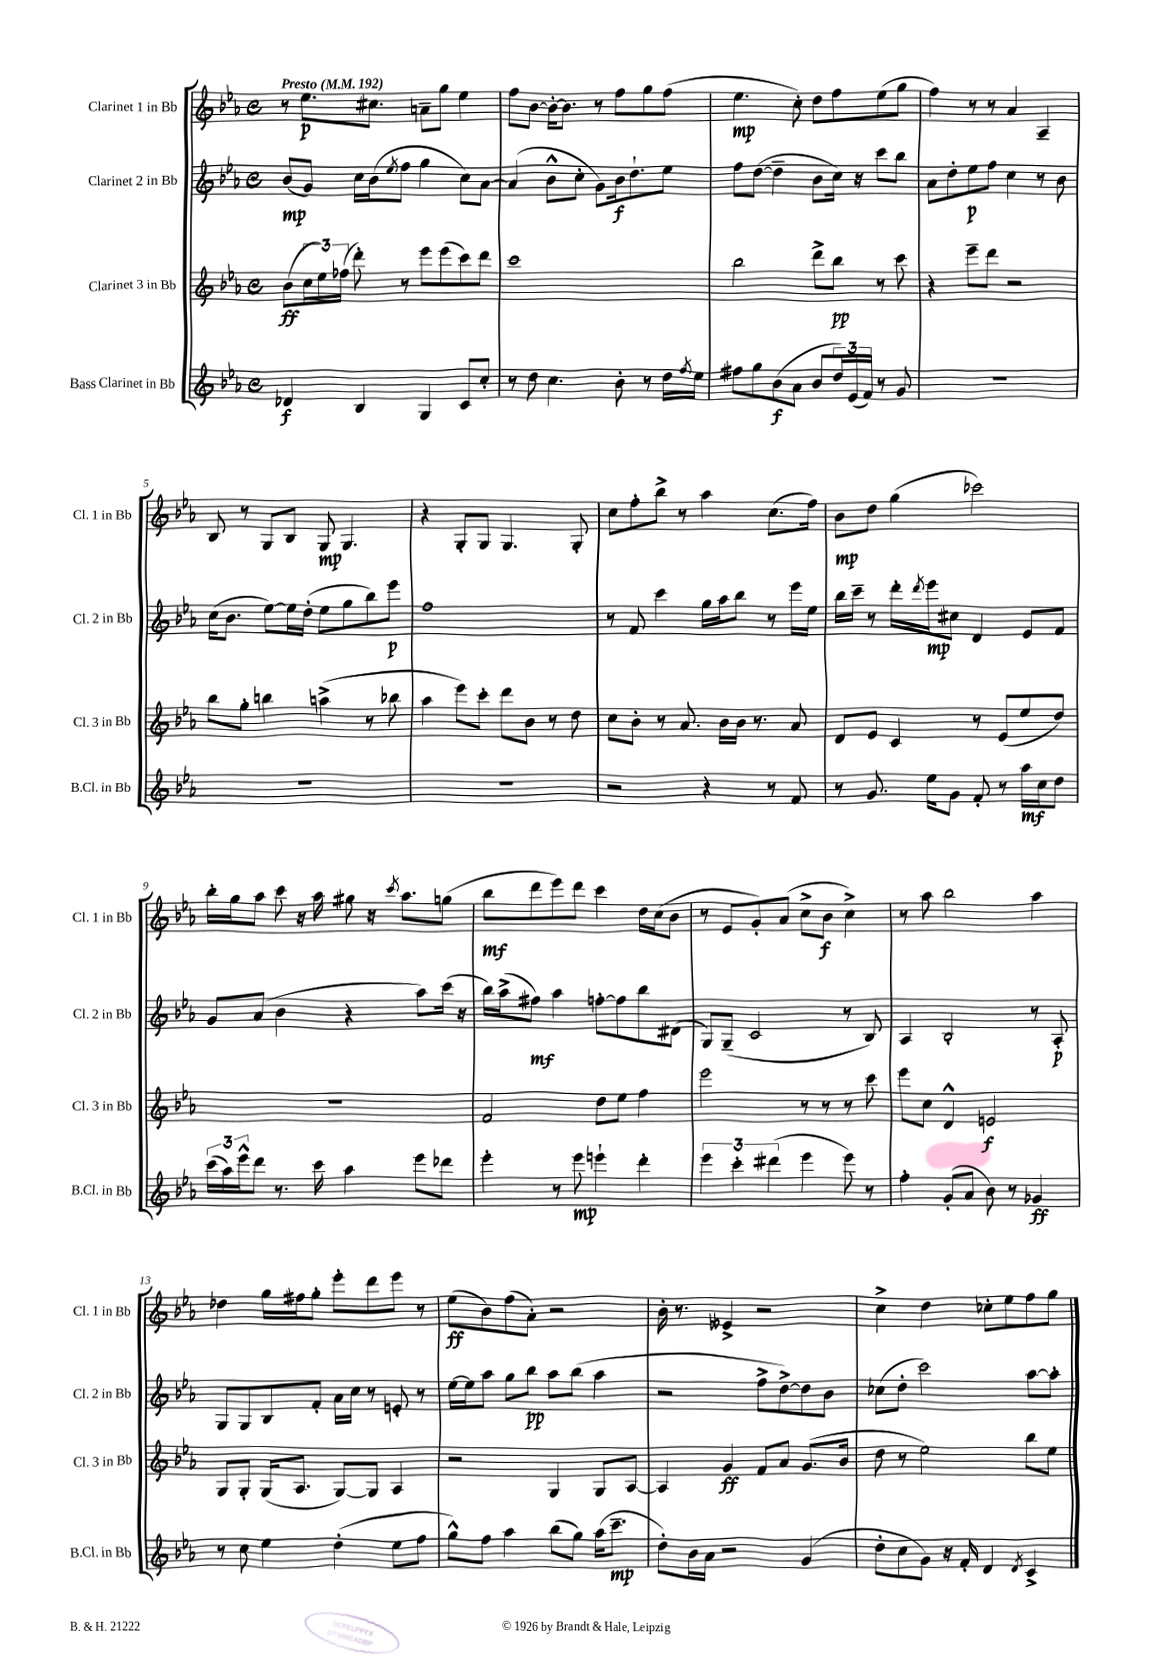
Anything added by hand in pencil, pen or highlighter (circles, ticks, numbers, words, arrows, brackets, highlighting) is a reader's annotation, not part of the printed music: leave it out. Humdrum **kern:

**kern	**kern	**kern	**kern
*staff4	*staff3	*staff2	*staff1
*clefG2	*clefG2	*clefG2	*clefG2
*k[b-e-a-]	*k[b-e-a-]	*k[b-e-a-]	*k[b-e-a-]
*M4/4	*M4/4	*M4/4	*M4/4
*met(c)	*met(c)	*met(c)	*met(c)
*MM192	*MM192	*MM192	*MM192
4d-	(8b-	(8b-	8r
.	24cc	8g)	8.ee-
.	24ee-)	.	.
.	(24ff-	.	.
4B-	8ddd')	16cc	.
.	.	(16b-	8.cc#
.	.	8qee-	.
.	8r	8ff	.
4G	8eee-	4gg	8a~
.	(8eee-	.	8gg
8c	8ccc)	8cc)	4ee-
8cc'	8ddd	[8a-	.
=	=	=	=
8r	1ccc	(4a-]	8ff
8dd	.	.	[8b-
4.cc	.	8b-^^	16b-'_
.	.	.	8.b-]
.	.	8cc'	.
.	.	8g)	8r
8b-'	.	16b-	8ff
.	.	8.dd`	.
8r	.	.	8gg
16dd	.	8ee-	(8ff
8qff	.	.	.
16ee-	.	.	.
=	=	=	=
8ff#	2bb-	8ff	4.ee-
8gg	.	([8dd	.
(8b-	.	4dd~]	.
8a-	.	.	8cc')
8b-	8ddd^	8b-	8dd
24dd)	8bb-	16cc)	8ff
(24e-	.	.	.
.	.	16r	.
24f)	.	.	.
8r	8r	8ccc	(8ee-
8g	8ccc	8bb-	8gg
=	=	=	=
1r	4r	8a-	4ff)
.	.	8dd'	.
.	8eee-~	8ee-	8r
.	8ddd	8ff	8r
.	2r	4cc	4a-
.	.	8r	4A-~
.	.	8b-	.
=	=	=	=
1r	8bb-	(16cc	8B-
.	.	8.b-	.
.	8gg'	.	8r
.	4bb	[8ee-)	8G
.	.	16ee-]	8B-
.	.	(16dd'	.
.	(4aa^	8ee-	8G
.	.	8gg	4.G
.	8r	8bb-)	.
.	8bb-	8eee-	.
=	=	=	=
1r	4aa-	1ff	4r
.	8eee-)	.	8G'
.	8ccc'	.	8G
.	8ddd	.	4.G
.	8b-	.	.
.	8r	.	.
.	8dd	.	8G'
=	=	=	=
2r	8cc	8r	8cc
.	8b-'	8f	8ff'
.	8r	4ccc	8bb-^
.	8.a-	.	8r
4r	.	16gg	4aa-
.	16b-	16aa-	.
.	16b-	8bb-	.
.	8.r	.	.
8r	.	8r	(8.cc
8f	8a-	16eee-	.
.	.	16ee-	16ff)
=	=	=	=
8r	8d	16bb-	8b-
.	.	16ccc~	.
8.g	8e-	8r	8dd
.	4c	16ddd'	(4gg
.	.	8qddd	.
16ee-	.	16eee-	.
8g	.	8cc#	.
8f'	8r	4d	2ccc-)
8r	(8e-	.	.
16aa-	8ee-	8e-	.
16cc	.	.	.
8dd	8dd)	8f	.
=	=	=	=
(24ccc	1r	8g	16bb-'
24aa-)	.	.	.
.	.	.	16gg
24eee-^^	.	.	.
8ddd	.	(8a-	8aa-
8.r	.	4b-	8ccc
.	.	.	16r
16ccc	.	.	16aa-
4aa-	.	4r	8gg#
.	.	.	16r
.	.	.	8qccc
.	.	.	8.aa-
8eee-	.	8aa-)	.
8ddd-	.	(16ccc	(8gg
.	.	16r	.
=	=	=	=
4eee-'	2f	16bb-)	8bb-
.	.	(16aa-^	.
.	.	8ff#)	8ddd
8r	.	4aa-	8eee-)
8eee-	.	.	8ddd
4eee`	8dd	[8ff'	4ccc
.	8ee-	8ff]	.
4ddd'	4ff	8bb-	16dd
.	.	.	(16cc
.	.	(8d#	8b-
=	=	=	=
6eee-	2eee-	8G)	8r
.	.	(8G~	8e-
6ccc'	.	.	.
.	.	2c	8g')
(6ddd#	.	.	.
.	.	.	(8a-
4eee-	8r	.	8cc^
.	8r	.	8b-
8eee-)	8r	8r	4cc^)
8r	8ccc	8B-)	.
=	=	=	=
4ff'	8eee-	4A-	8r
.	8cc	.	8aa-
(8g'	4d^^	2B-'	2bb-
8a-	.	.	.
8b-)	2e	.	.
8r	.	.	.
4g-	.	8r	4aa-
.	.	8A-'	.
=	=	=	=
8r	8G	8G	4dd-
8cc	8G'	8G	.
4ee-	(16G	8B-	16gg
.	8.A-	.	16ff#
.	.	8f'	8gg'
(4dd'	[8G)	16a-	8eee-'
.	.	16cc	.
.	8G]	8r	8ddd
8ee-	4A-	8e'	8eee-
8ff	.	8r	8r
=	=	=	=
8gg^^)	2r	[16ee-	(8ee-
.	.	16ee-]	.
8ff	.	8aa-	8b-)
4aa-	.	8gg	(8ff
.	.	8bb-	8a-')
(8bb-	4G	8aa-	2r
8gg)	.	(8bb-	.
(16aa-	8G	4aa-	.
8.ccc~	.	.	.
.	[8A-	.	.
=	=	=	=
8dd')	4A-]	2r	16b-'
.	.	.	8.r
16b-	.	.	.
16a-	.	.	.
2r	4g	.	4e--^
.	8f	8ff^	2r
.	8a-	[8dd^)	.
(4g	(8.g	8dd]	.
.	.	8b-	.
.	16b-	.	.
=	=	=	=
8dd'	8dd	(8cc-	4cc^
8cc	8r	8dd'	.
8g)	2ee-)	2ccc)	4dd
16r	.	.	.
16f'	.	.	.
4d	.	.	8cc-'
.	.	.	8ee-
8qd	.	.	.
4c^	8bb-	[8aa-	8ff
.	8ee-	8aa-']	8gg
==	==	==	==
*-	*-	*-	*-
